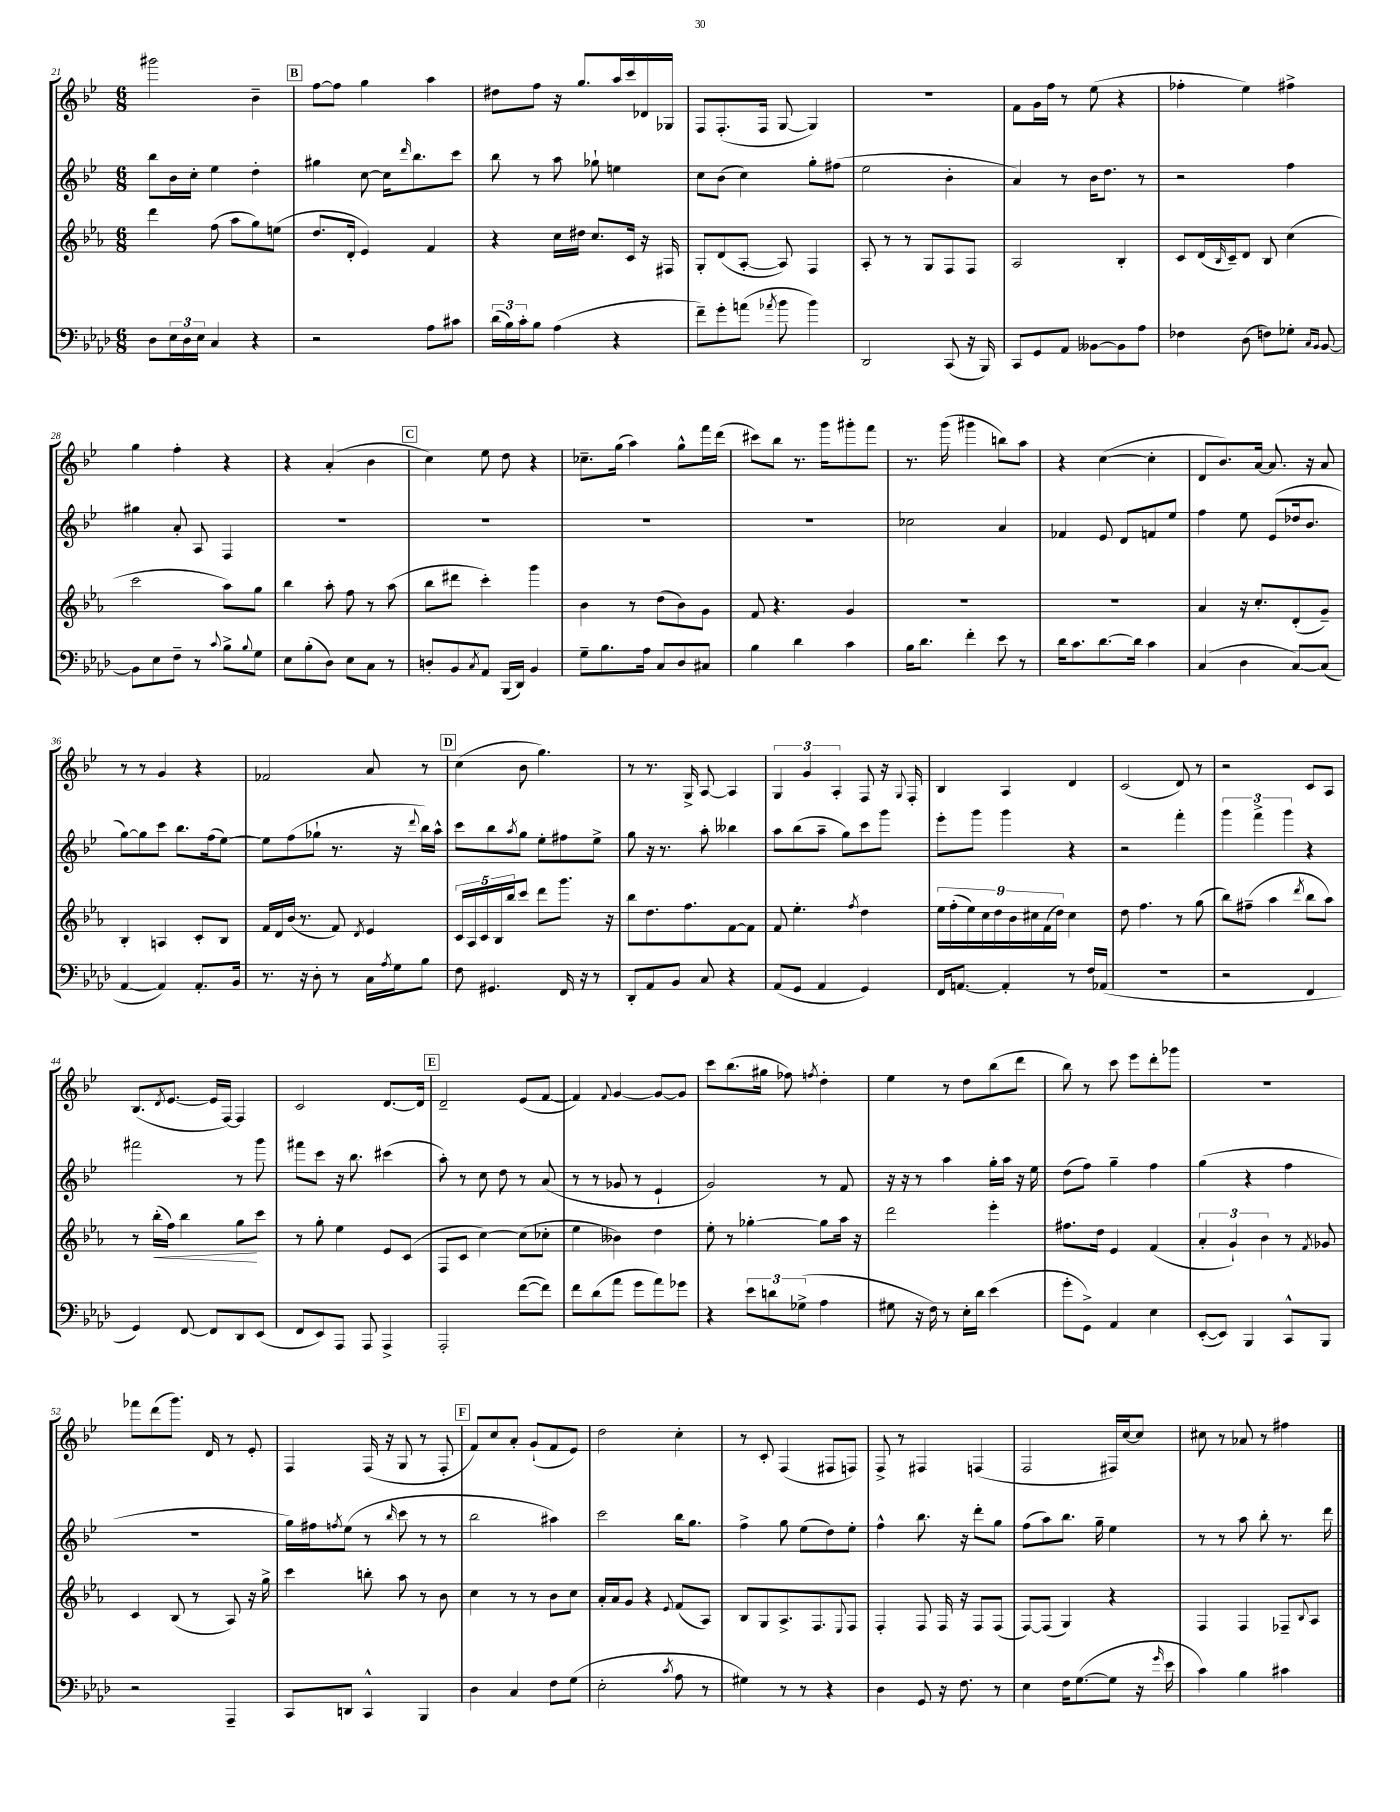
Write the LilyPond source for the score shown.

<<
\new StaffGroup <<
\new Staff = "s0" {
    \clef treble \key bes \major \numericTimeSignature \time 6/8
    gis'''2 bes'4-- |
    \mark \markup { \box "B" } f''8~ f''8 g''4 a''4 |
    dis''8 f''8 r16 g''8. a''16 c'''16 des'16 ges16 |
    f8 f8.-.( f16 g8~ g4) |
    R2. |
    f'8 g'16 f''16 r8 ees''8( r4 |
    fes''4-. ees''4) fis''4-> |
    g''4 f''4-. r4 |
    r4 a'4-.( bes'4 |
    \mark \markup { \box "C" } c''4) ees''8 d''8 r4 |
    ces''8.-- g''16( a''4) g''8-^ f'''16 d'''16( |
    cis'''8) bes''8 r8. g'''16 gis'''8-. f'''8 |
    r8. g'''16( gis'''4 b''8) a''8 |
    r4 c''4~( c''4-. |
    d'8 bes'8.) a'16~ a'8. r16 a'8 |
    r8 r8 g'4 r4 |
    fes'2 a'8 r8 |
    \mark \markup { \box "D" } c''4( bes'8 g''4.) |
    r8 r8. g16-> a8~ a4 |
    \tuplet 3/2 { g4 g'4 a4-. } f8 r16 \appoggiatura { g8 } f16-. |
    bes4 a4 d'4 |
    c'2( d'8) r8 |
    r2 c'8 a8 |
    bes8.( \acciaccatura { d'8 } ees'8.~ ees'16 f16~) f4 |
    c'2 d'8.~ d'16 |
    \mark \markup { \box "E" } d'2-- ees'8( f'8~ |
    f'4) \appoggiatura { f'8 } g'4~ g'8~ g'8 |
    c'''8 bes''8.( gis''16 fes''8) \acciaccatura { f''8 } d''4-. |
    ees''4 r8 d''8 bes''8( d'''8 |
    bes''8) r8 c'''8 ees'''8 d'''8-. ges'''8 |
    R2. |
    fes'''8 d'''8( g'''8.) d'16 r8 ees'8-. |
    f4 f16( r16 g8 r8 f8-. |
    \mark \markup { \box "F" } f'8) c''8 a'8-. g'8-!( f'8 ees'8) |
    d''2 c''4-. |
    r8 c'8-. f4( fis8 f8) |
    f8-> r8 fis4 f4( |
    f2 fis16) c''16~ c''8 |
    cis''8 r8 aes'8 r8 fis''4 \bar "|." |
}
\new Staff = "s1" {
    \clef treble \key bes \major \numericTimeSignature \time 6/8
    bes''8 bes'16 c''16-. ees''4 d''4-. |
    \mark \markup { \box "B" } gis''4 c''8~ c''16 \grace { d'''16 } bes''8. c'''8 |
    bes''8 r8 a''8 ges''8-! e''4 |
    c''8 bes'8( c''4) g''8-. fis''8( |
    ees''2 bes'4-. |
    a'4) r8 bes'16 d''8. r8 |
    r2 f''4 |
    gis''4 a'8-. a8 f4 |
    R2. |
    \mark \markup { \box "C" } R2. |
    R2. |
    R2. |
    ces''2 a'4 |
    fes'4 ees'8 d'8 f'8 ees''8 |
    f''4 ees''8 ees'8( des''16 bes'8. |
    g''8~) g''8 c'''8 bes''8. f''16( ees''8~) |
    ees''8 f''8( ges''8-! r8. r16 \appoggiatura { d'''8 } bes''16) a''16-^ |
    \mark \markup { \box "D" } c'''8 bes''8 \acciaccatura { a''8 } g''8 ees''8-. fis''8 ees''8-> |
    g''8 r16 r8. a''8-. beses''4 |
    a''8 bes''8( a''8-- g''8) c'''8 g'''8 |
    ees'''8-. g'''8 g'''4 r4 |
    r2 f'''4-. |
    \tuplet 3/2 { g'''4 f'''4-> g'''4 } r4 |
    fis'''2 r8 g'''8 |
    fis'''8 c'''8 r16 bes''8. cis'''4( |
    \mark \markup { \box "E" } a''8-.) r8 c''8 d''8 r8 a'8( |
    r8 r8 ges'8 r8 ees'4-! |
    g'2) r8 f'8 |
    r16 r16 r8 a''4 g''16-. a''16 r16 ees''16 |
    d''8( f''8) g''4-- f''4 |
    g''4( r4 f''4 |
    R2. |
    g''16) fis''16 \acciaccatura { f''8 } ees''8( r8 \grace { bes''16 } c'''8 r8 r8 |
    \mark \markup { \box "F" } bes''2 ais''4) |
    c'''2 bes''16 g''8. |
    f''4-> g''8 ees''8( d''8) ees''8-. |
    f''4-^ bes''8. r16 d'''8-. g''8 |
    f''8( a''8) bes''8. g''16-- ees''4 |
    r8 r8 a''8 bes''8-. r8. d'''16 \bar "|." |
}
\new Staff = "s2" {
    \clef treble \key ees \major \numericTimeSignature \time 6/8
    d'''4 f''8( aes''8 g''8) e''8( |
    \mark \markup { \box "B" } d''8. d'16-. ees'4) f'4 |
    r4 c''16 dis''16 c''8. c'16 r16 fis16 |
    g8-. d'8( aes8~-. aes8) f4 |
    aes8-. r8 r8 g8 f8 f8 |
    aes2 bes4-. |
    c'8 d'16( \grace { bes16 } c'16--) d'8 bes8 c''4( |
    c'''2 aes''8) g''8 |
    bes''4 aes''8-. f''8 r8 aes''8( |
    \mark \markup { \box "C" } bes''8 dis'''8 c'''4-.) g'''4 |
    bes'4 r8 d''8( bes'8) g'8 |
    f'8 r4. g'4 |
    R2. |
    R2. |
    aes'4 r16 c''8.-. d'8-.( g'8--) |
    bes4-. a4 c'8-. bes8 |
    f'16 d'16 bes'16( r8. f'8) \acciaccatura { d'8 } ees'4 |
    \mark \markup { \box "D" } \tuplet 5/4 { c'16 aes16 c'16 bes16 bes''16 } c'''8 d'''8 g'''8. r16 |
    bes''8 d''8. f''8. f'8~ f'8 |
    f'8 ees''4.-. \acciaccatura { f''8 } d''4 |
    \tuplet 9/8 { ees''16 f''16-.( ees''16) c''16 d''16 bes'16 cis''16 f'16( d''16) } cis''4 |
    d''8 f''4. r8 g''8( |
    bes''8) fis''8--( aes''4 \acciaccatura { d'''8 } bes''8 aes''8) |
    r8 bes''16-.\<( f''16) bes''4 g''8\! c'''8 |
    r8 g''8-. ees''4 ees'8 c'8( |
    \mark \markup { \box "E" } f8 c'8 c''4~) c''8( ces''8-. |
    ees''4 beses'4) d''4 |
    ees''8-. r8 ges''4~-. ges''8 aes''16 r16 |
    d'''2 ees'''4-. |
    fis''8. d''16 ees'4 f'4( |
    \tuplet 3/2 { aes'4-. g'4-!) bes'4 } r8 \acciaccatura { f'8 } ges'8 |
    c'4 bes8( r8 aes8) r16 g''16-> |
    c'''4 b''8-. aes''8 r8 bes'8 |
    \mark \markup { \box "F" } c''4 r8 r8 bes'8 c''8 |
    aes'16-. aes'16 g'8 r4 \appoggiatura { ees'8 } f'8( aes8) |
    bes8 g8 aes8.-> f8. \appoggiatura { ees8 } f8 |
    f4-. f8 f16 r16 f8 f8( |
    f8~) f8( g4) r4 |
    f4 f4 fes8-- \appoggiatura { bes8 } aes8 \bar "|." |
}
\new Staff = "s3" {
    \clef bass \key aes \major \numericTimeSignature \time 6/8
    des8 \tuplet 3/2 { ees16 des16 ees16 } c4 r4 |
    \mark \markup { \box "B" } r2 aes8 cis'8 |
    \tuplet 3/2 { des'16( bes16) c'16-. } bes8 aes4( r4 |
    f'8--) g'8-. a'8( \acciaccatura { aes'8 } bes'8 bes'4) |
    des,2 c,8( r16 bes,,16) |
    c,8 g,8 aes,8 beses,8~ beses,8 aes8 |
    fes4 des8( f8) ges8-. \grace { c16 bes,16 } bes,8~ |
    bes,8 ees8 f8-- r8 \appoggiatura { c'8 } bes8-> \appoggiatura { bes8 } g8 |
    ees8 bes8-.( des8) ees8 c8 r8 |
    \mark \markup { \box "C" } d8-. bes,8 \acciaccatura { c8 } aes,8 bes,,16( des,16) bes,4 |
    g8-- bes8. aes16 c8 des8 cis8 |
    bes4 des'4 c'4 |
    bes16 des'8. f'4-. ees'8 r8 |
    des'16 c'8. des'8.~ des'16 c'4 |
    c4( des4 c8~) c8( |
    aes,4~ aes,4) aes,8.-. bes,16 |
    r8. r16 des8-. r8 c16 \acciaccatura { aes8 } g16 bes8 |
    \mark \markup { \box "D" } f8 gis,4. f,16 r16 r8 |
    des,8-. aes,8 bes,8 c8 r4 |
    aes,8( g,8 aes,4 g,4) |
    f,16 a,8.~ a,4-. r8 f16 aes,16( |
    R2. |
    r2 f,4 |
    g,4) f,8~ f,8 des,8 ees,8( |
    f,8 ees,8) aes,,8 aes,,8 aes,,4-> |
    \mark \markup { \box "E" } aes,,2-. f'8~( f'8) |
    f'8 des'8( aes'8 g'8 aes'8) ges'8 |
    r4 \tuplet 3/2 { ees'8 d'8 ges8->( } aes4 |
    gis8 r16 f16) r8 ees16-. des'16 ees'4( |
    g'8-. g,8->) aes,4 ees4 |
    ees,8~-.( ees,8) bes,,4 c,8-^ bes,,8 |
    r2 aes,,4-- |
    c,8 d,8 c,4-^ bes,,4 |
    \mark \markup { \box "F" } des4 c4 f8 g8( |
    ees2-. \acciaccatura { c'8 } aes8 r8 |
    gis4) r8 r8 r4 |
    des4 g,8 r16 f8. r8 |
    ees4 f16 g8.~( g8 r16 \grace { g'16 } ees'16 |
    c'4) bes4 cis'4 \bar "|." |
}
>>
>>
\layout { \context { \Score currentBarNumber = #21 } }
